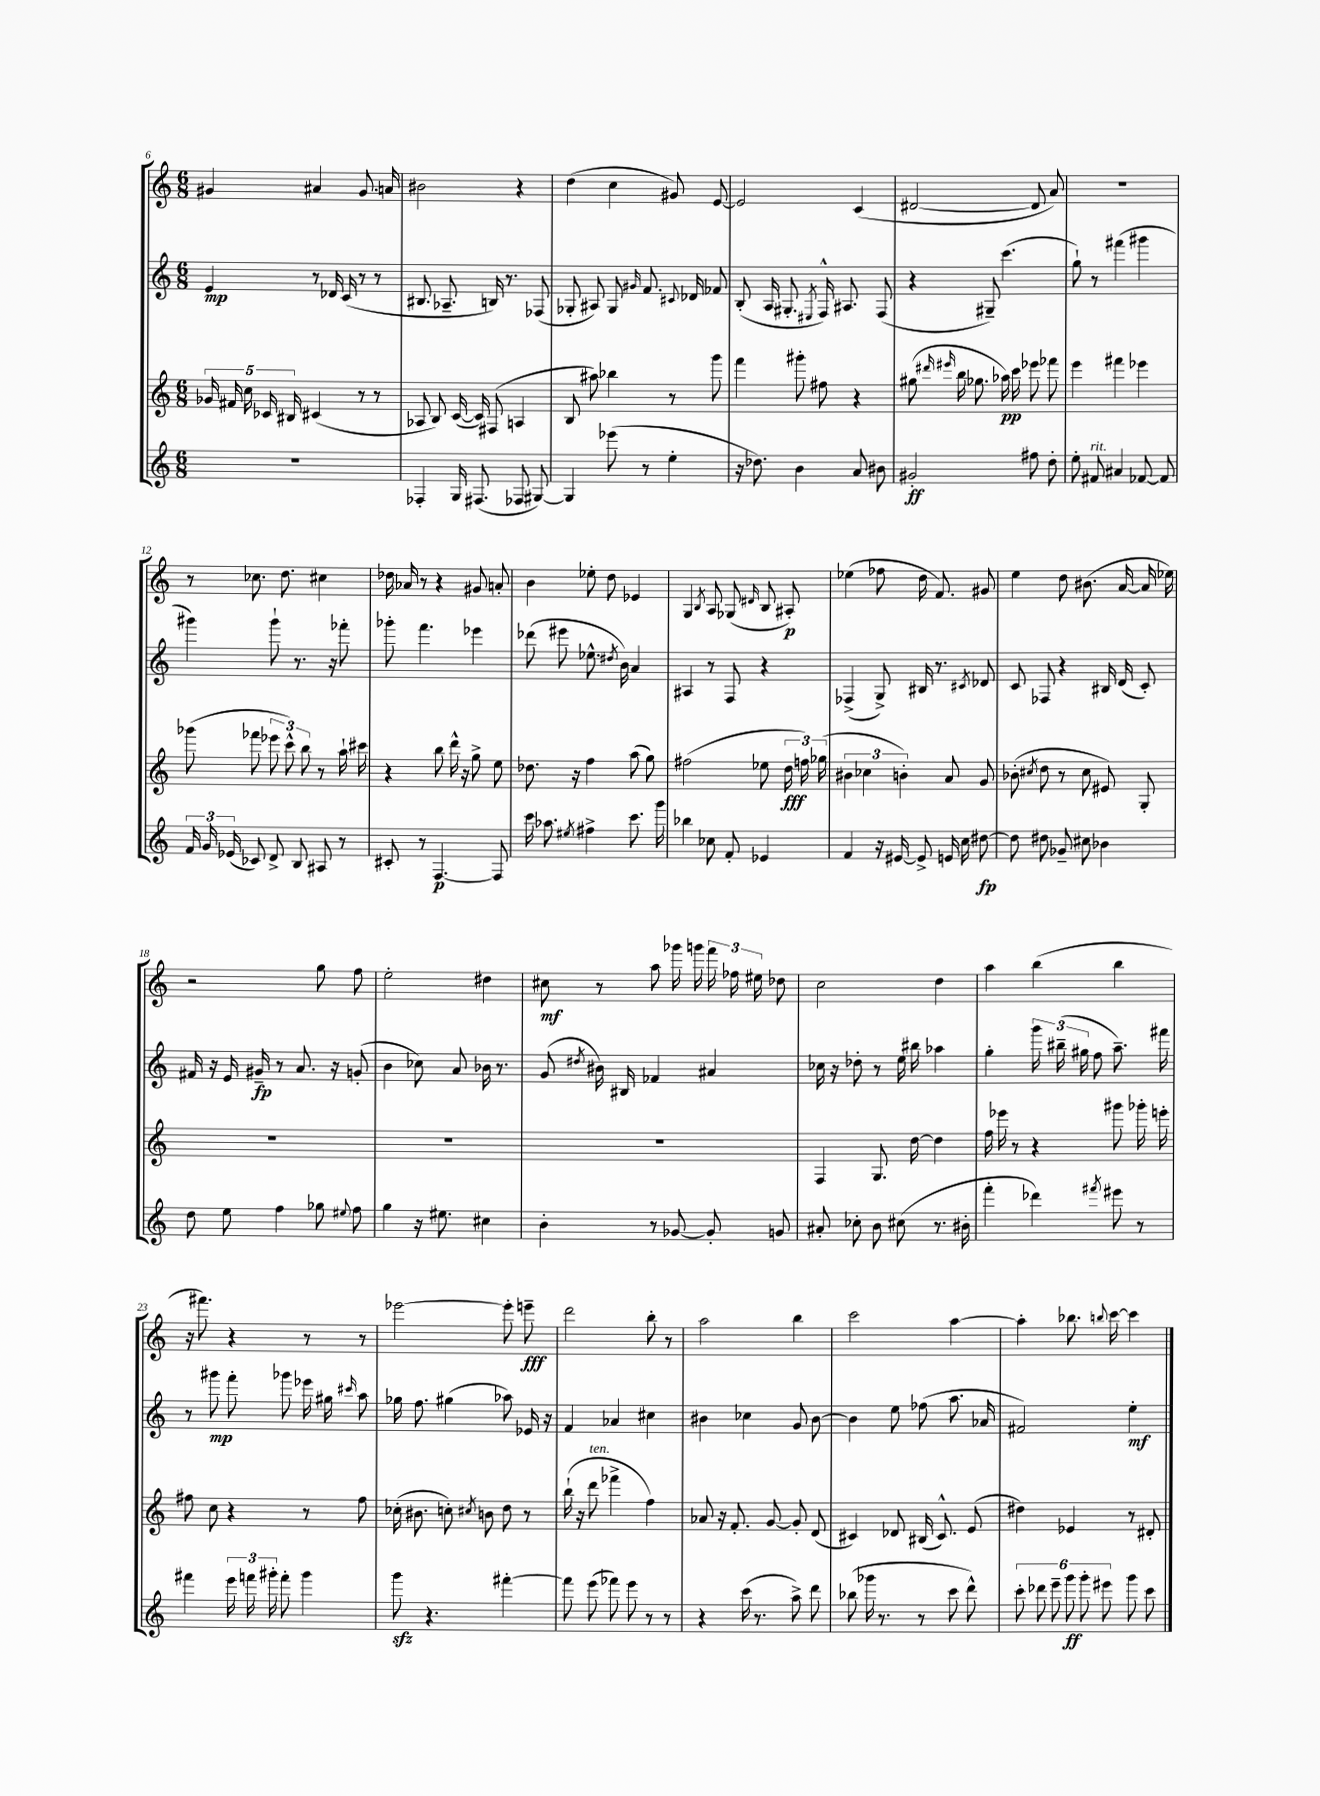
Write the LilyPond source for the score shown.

<<
\new StaffGroup <<
\new Staff = "s0" {
    \clef treble \key c \major \numericTimeSignature \time 6/8
    \autoBeamOff gis'4 ais'4 gis'8. a'16 |
    bis'2 r4 |
    d''4( c''4 gis'8) e'8~ |
    e'2 c'4( |
    dis'2~ dis'8 a'8) |
    R2. |
    r8 ces''8. d''8. cis''4 |
    des''16 aes'16 r8 r4 gis'8 a'8-. |
    b'4 ees''8-. d''8 ees'4 |
    g4 \acciaccatura { b8 } a8 ges8( \grace { dis'16 } b8 ais8-.\p) |
    ees''4( fes''8 d''16 f'8.) gis'8 |
    e''4 d''8 bis'8.( a'16~ a'16 ees''16) |
    r2 g''8 f''8 |
    e''2-. dis''4 |
    cis''8\mf r8 a''8 ges'''16 g'''16 \tuplet 3/2 { f'''16 fes''16 eis''16 } des''8 |
    c''2 d''4 |
    a''4 b''4( b''4 |
    r16 fis'''8.) r4 r8 r8 |
    ees'''2~ ees'''8-. e'''8--\fff |
    d'''2 b''8-. r8 |
    a''2 b''4 |
    c'''2 a''4~ |
    a''4-. bes''8. \appoggiatura { b''8 } c'''16~ c'''4 \bar "|." |
}
\new Staff = "s1" {
    \clef treble \key c \major \numericTimeSignature \time 6/8
    \autoBeamOff e'4\mp r8 des'16 c'16( r8 r8 |
    bis8. aes8.-- b16) r8. fes8( |
    ges8-. ais8) ges8 \grace { gis'16 } f'8. \appoggiatura { cis'8 } des'16 fes'8 |
    b8-.( a16 gis8.-. \acciaccatura { eis8 } f16-^) ais8. f8( |
    r4 gis8--) c'''4.( |
    g''8-!) r8 fis'''4( gis'''4 |
    gis'''4) gis'''8-! r8. r16 fes'''8-. |
    ges'''8-. f'''4. ees'''4 |
    des'''8( eis'''8 ees''8.-^ \acciaccatura { dis''8 } b'16) a'4 |
    ais4 r8 f8 r4 |
    fes4->( g8->) bis16 r8. \acciaccatura { cis'8 } des'8 |
    c'8 fes8 r4 bis16 d'16( c'8-.) |
    fis'16 r16 e'16 gis'16--\fp r8 a'8. r16 g'8-.( |
    b'4 ces''8) a'8 bes'16 r8. |
    g'8( \acciaccatura { dis''8 } bis'16) bis16 fes'4 ais'4 |
    ces''16 r16 des''8-. r8 e''16 bis''16 aes''4 |
    g''4-. \tuplet 3/2 { g'''16 bis''16--( gis''16 } f''8 a''8.--) fis'''16 |
    r8 gis'''8\mp f'''8-. ges'''8 ees'''16 gis''16 \grace { cis'''16 } a''8 |
    ges''16 f''8. gis''4( aes''8) ees'16 r16 |
    f'4 aes'4 cis''4 |
    bis'4 ces''4 g'8 bis'8~ |
    bis'4 e''8 fes''8( a''8. aes'16 |
    fis'2) e''4-.\mf \bar "|." |
}
\new Staff = "s2" {
    \clef treble \key c \major \numericTimeSignature \time 6/8
    \autoBeamOff \tuplet 5/4 { ges'16 fis'16 c''16 ces'16 bis16 } cis'4( r8 r8 |
    aes8 b8) c'16~( c'16) fis8( a4 |
    b8 ais''8) bes''4 r8 g'''8 |
    f'''4 gis'''8-. fis''8 r4 |
    gis''8( \grace { dis'''16 eis'''16 } b''16 ges''8. aes''16\pp) c'''16 ees'''8 fes'''8 |
    e'''4 fis'''4 ees'''4 |
    ges'''8( fes'''8 \tuplet 3/2 { ees'''8 c'''8-^) b''8 } r8 a''16-! cis'''16 |
    r4 b''8 d'''16-^ r16 g''8-> e''8 |
    des''8. r16 f''4 a''8( g''8) |
    fis''2( ees''8 \tuplet 3/2 { d''16\fff f''16) ges''16( } |
    \tuplet 3/2 { bis'4 ces''4 b'4-.) } a'8 g'8 |
    bes'8-.( \acciaccatura { cis''8 } d''8 r8 cis''8 eis'8) g8-. |
    R2. |
    R2. |
    R2. |
    f4 g8. d''16~ d''4 |
    f''16 ees'''16 r8 r4 gis'''8 ges'''16-. e'''16-. |
    fis''8 c''8 r4 r8 fis''8 |
    ces''16-.( bis'8. c''8-.) \acciaccatura { cis''8 } b'8 d''8 r8 |
    b''16-!( r16 d'''8^\markup { \italic "ten." } fes'''4-> f''4) |
    aes'8 r16 f'8.-. g'8~ g'8-. d'8( |
    cis'4) des'8 bis16( cis'8.-^) e'8( |
    dis''4) ees'4 r8 dis'8-. \bar "|." |
}
\new Staff = "s3" {
    \clef treble \key c \major \numericTimeSignature \time 6/8
    \autoBeamOff R2. |
    fes4-. g16 fis8.( fes8 gis8~) |
    gis4 ees'''8( r8 e''4-. |
    r16 des''8.) b'4 a'8 bis'8 |
    gis'2-.\ff fis''8 d''8-. |
    e''8-. fis'8^\markup { \italic "rit." } ais'4 fes'8~ fes'8 |
    \tuplet 3/2 { f'16 g'16 ees'16( } ces'8) d'8-> b8 ais8 r8 |
    cis'8-. r8 f4.~\p f8 |
    c'''16 aes''8. \acciaccatura { eis''8 } fis''4-> c'''8. g'''16 |
    bes''4 ces''8 f'8-. ees'4 |
    f'4 r16 eis'16~ eis'8-> e'16 c''16 dis''8~\fp |
    dis''8 dis''8 ges'8-- cis''8 bes'4 |
    d''8 e''8 f''4 ges''8 \appoggiatura { eis''8 } f''8 |
    g''4 r16 eis''8. cis''4 |
    b'4-. r8 ges'8~ ges'8-. g'8 |
    ais'8-. ces''8-. b'8 cis''8( r8. bis'16-. |
    f'''4-. des'''4) \acciaccatura { fis'''8 } eis'''8 r8 |
    fis'''4 \tuplet 3/2 { e'''16 f'''16 gis'''16-. } f'''8-. gis'''4 |
    g'''8\sfz r4. fis'''4~-. |
    fis'''8 e'''8( fes'''8) e'''8 r8 r8 |
    r4 c'''16( r8. a''8->) d'''8 |
    bes''8( ges'''16 r8. r8 c'''8 d'''8-^) |
    \tuplet 6/4 { c'''8-. des'''8 e'''8-- g'''8\ff g'''8-. eis'''8 } g'''8 c'''8 \bar "|." |
}
>>
>>
\layout { \context { \Score currentBarNumber = #6 } }
